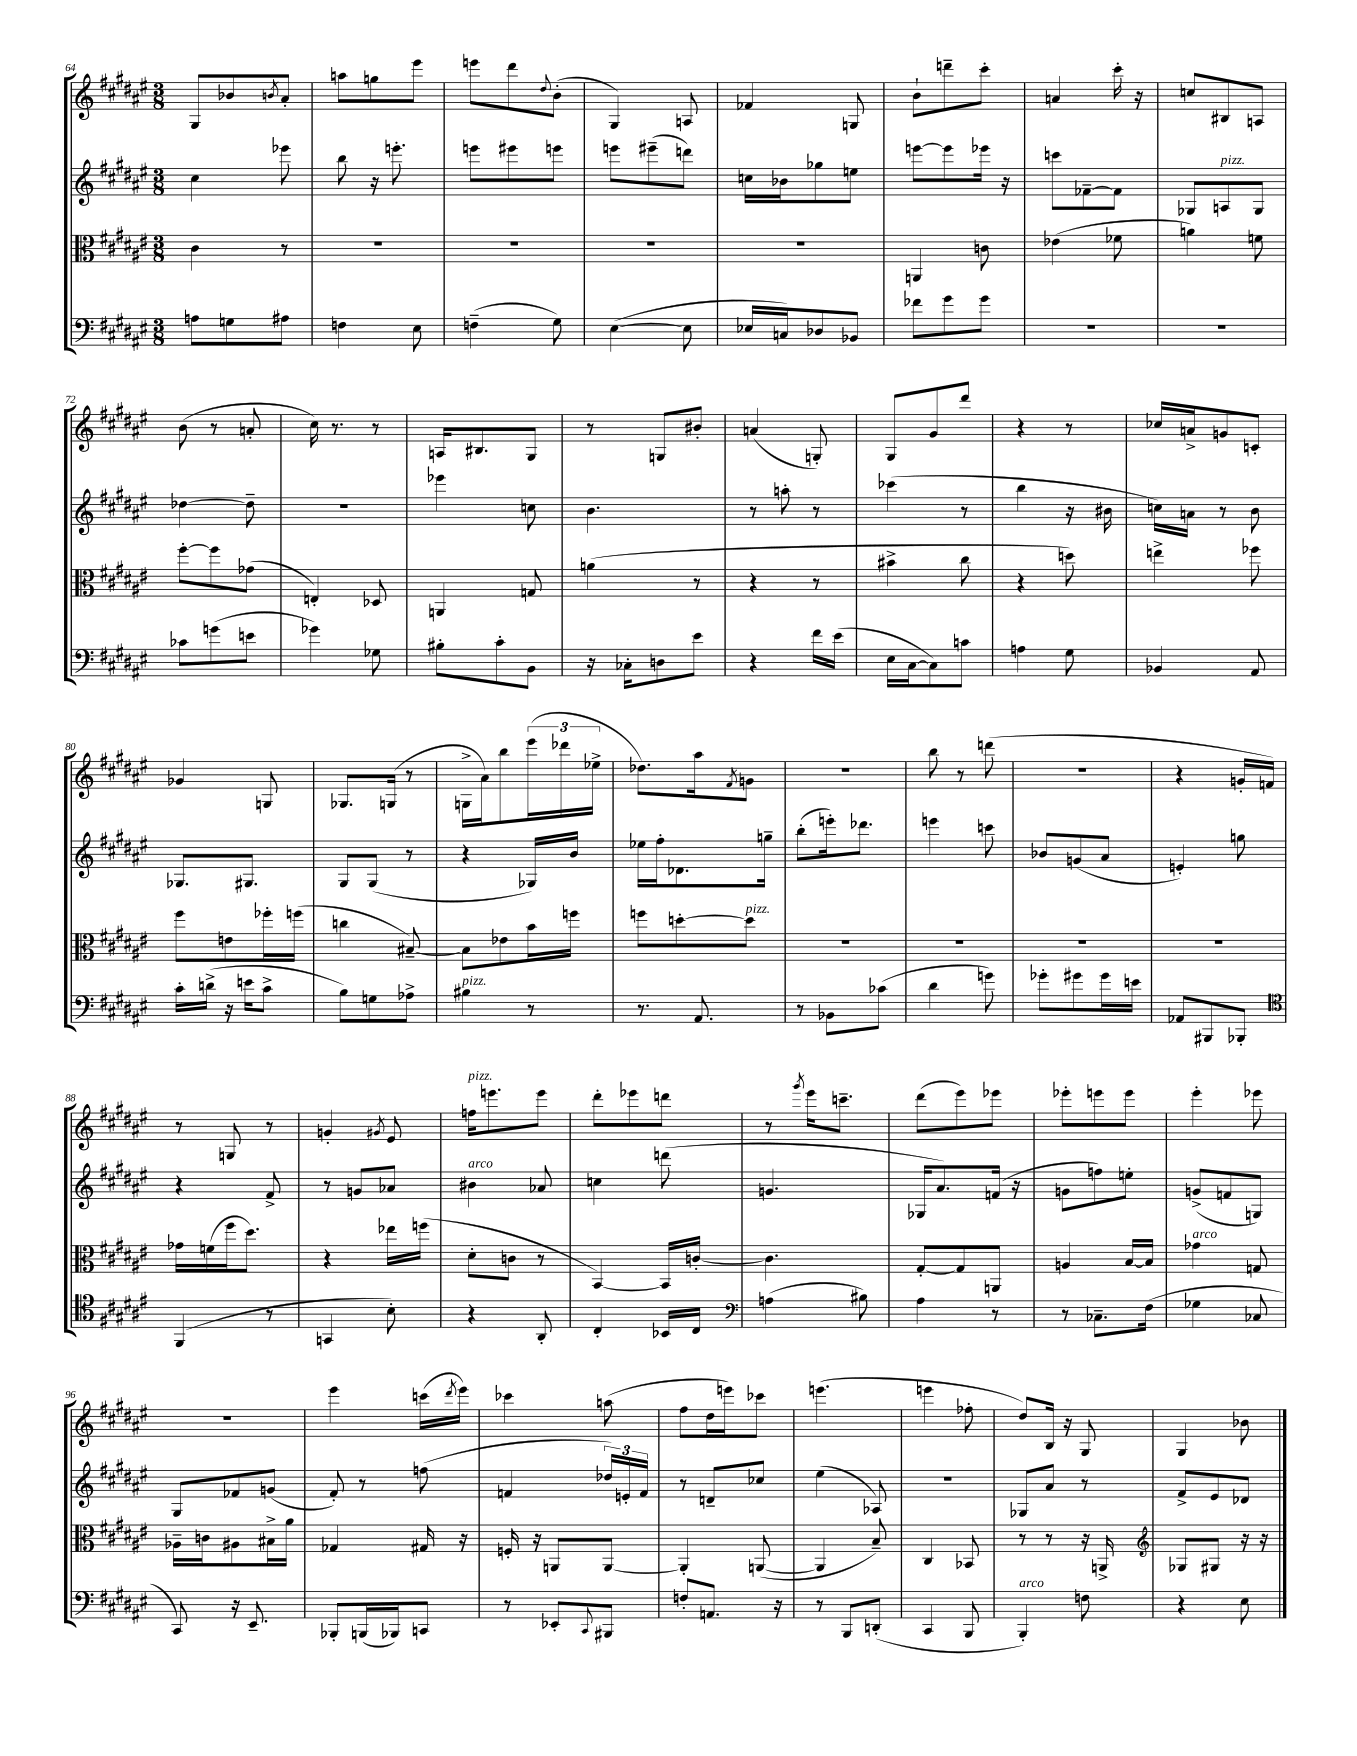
<<
\new StaffGroup <<
\new Staff = "s0" {
    \clef treble \key fis \major \numericTimeSignature \time 3/8
    gis8 bes'8 \acciaccatura { b'8 } ais'8-. |
    a''8 g''8 eis'''8 |
    e'''8 dis'''8 \appoggiatura { dis''8 } b'8-.( |
    gis4) a8 |
    fes'4 g8 |
    b'8-! d'''8-- cis'''8-. |
    a'4 cis'''16-. r16 |
    c''8 bis8 a8 |
    b'8( r8 a'8-. |
    cis''16) r8. r8 |
    a16 bis8. gis8 |
    r8 g8 bis'8-. |
    a'4( g8-.) |
    gis8 gis'8 dis'''8 |
    r4 r8 |
    ces''16 a'16-> g'8 c'8-. |
    ges'4 g8 |
    ges8. g16( r8 |
    g16-> ais'16) b''8 \tuplet 3/2 { eis'''16( des'''16 ees''16-> } |
    des''8.) ais''16 \acciaccatura { fis'8 } g'8 |
    R4. |
    b''8 r8 d'''8( |
    R4. |
    r4 g'16-. f'16) |
    r8 g8 r8 |
    g'4-. \acciaccatura { gis'8 } eis'8 |
    f''16^\markup { \italic "pizz." } e'''8. e'''8 |
    dis'''8-. ees'''8 d'''8 |
    r8 \acciaccatura { gis'''8 } eis'''16 c'''8.-- |
    dis'''8( eis'''8) ees'''8 |
    ees'''8-. e'''8 e'''8 |
    eis'''4-. ees'''8 |
    R4. |
    eis'''4 c'''16( \acciaccatura { dis'''8 } eis'''16) |
    ces'''4 a''8( |
    fis''8 dis''16 e'''16) ces'''8 |
    e'''4.( |
    e'''4 fes''8-. |
    dis''8) b16 r16 gis8 |
    gis4 bes'8 \bar "|." |
}
\new Staff = "s1" {
    \clef treble \key fis \major \numericTimeSignature \time 3/8
    cis''4 ees'''8 |
    b''8 r16 e'''8.-. |
    e'''8 eis'''8 e'''8 |
    e'''8 eis'''8--( d'''8) |
    c''16 bes'16 ges''8 e''8 |
    e'''8~ e'''8 ees'''16 r16 |
    c'''8 fes'8~-- fes'8 |
    ges8 a8^\markup { \italic "pizz." } ges8 |
    des''4~ des''8-- |
    R4. |
    ees'''4 c''8 |
    b'4. |
    r8 a''8-. r8 |
    ces'''4( r8 |
    b''4 r16 bis'16 |
    c''16) a'16 r8 b'8 |
    ges8. gis8. |
    gis8 gis8( r8 |
    r4 ges16) b'16 |
    ees''16 fis''16-. des'8. g''16-- |
    b''8-.( e'''16-.) des'''8. |
    e'''4 c'''8 |
    bes'8 g'8( ais'8 |
    e'4-.) g''8 |
    r4 fis'8-> |
    r8 g'8 aes'8 |
    bis'4^\markup { \italic "arco" } aes'8 |
    c''4 d'''8( |
    g'4. |
    ges16 ais'8.) f'16( r16 |
    g'8 f''8) e''8-. |
    g'8->( f'8 g8) |
    gis8 fes'8 g'8( |
    fis'8-.) r8 f''8( |
    f'4 \tuplet 3/2 { des''16) e'16-. f'16 } |
    r8 d'8-- ces''8 |
    eis''4( aes8) |
    R4. |
    ges8 ais'8 r8 |
    fis'8-> eis'8 des'8 \bar "|." |
}
\new Staff = "s2" {
    \clef alto \key fis \major \numericTimeSignature \time 3/8
    cis'4 r8 |
    R4. |
    R4. |
    R4. |
    R4. |
    a,4 c'8 |
    ees'4( fes'8 |
    a'4) f'8 |
    fis''8~-. fis''8 ges'8( |
    e4-.) des8 |
    a,4 g8 |
    a'4( r8 |
    r4 r8 |
    bis'4-> cis''8 |
    r4 d''8) |
    e''4-> fes''8 |
    fis''8 e'8 fes''16-. f''16( |
    c''4 bis8~--) |
    bis8 ees'8 b'16 f''16 |
    f''8 d''8~-. d''8^\markup { \italic "pizz." } |
    R4. |
    R4. |
    R4. |
    R4. |
    ges'16 f'16( fis''16 dis''8.) |
    r4 ees''16 f''16( |
    dis'8-. c'8 r8 |
    b,4~) b,16 c'16~-. |
    c'4. |
    gis8~-. gis8 a,8 |
    a4 b16~ b16 |
    ges'4^\markup { \italic "arco" } g8 |
    aes16-- c'16 ais8 bis16-> ais'16 |
    ges4 gis16 r16 |
    f16-. r16 a,8 a,8~ |
    a,4-. a,8~( |
    a,4 b8--) |
    cis4 bes,8 |
    r8 r8 r16 a,16-> |
    \clef treble ges8 gis8 r16 r16 \bar "|." |
}
\new Staff = "s3" {
    \clef bass \key fis \major \numericTimeSignature \time 3/8
    a8 g8 ais8 |
    f4 eis8 |
    f4--( gis8) |
    eis4~( eis8 |
    ees16 c16) des8 bes,8 |
    fes'8 gis'8 gis'8 |
    R4. |
    R4. |
    ces'8 g'8( e'8 |
    ges'4) ges8 |
    bis8-. cis'8-. b,8 |
    r16 ces16-. d8 eis'8 |
    r4 fis'16 eis'16( |
    eis16 cis16~ cis8) c'8 |
    a4 gis8 |
    bes,4 ais,8 |
    cis'16-. d'16->( r16 e'16 cis'8-> |
    b8) g8 aes8-> |
    bis4^\markup { \italic "pizz." } r8 |
    r8. ais,8. |
    r8 bes,8 ces'8( |
    dis'4 g'8) |
    ges'8-. gis'8 gis'16 e'16 |
    aes,8 bis,,8 bes,,8-. |
    \clef tenor fis,4( r8 |
    g,4 b8-.) |
    r4 ais,8-. |
    cis4-. bes,16 cis16 |
    \clef bass a4( bis8) |
    ais4 r8 |
    r8 ces8.-- fis16( |
    ges4 ces8 |
    cis,8) r16 eis,8.-- |
    bes,,8-. b,,16( bes,,16) c,8 |
    r8 ees,8-. \appoggiatura { cis,8 } bis,,8 |
    f8-. a,8. r16 |
    r8 b,,8 d,8-.( |
    cis,4 b,,8 |
    b,,4-.^\markup { \italic "arco" }) f8 |
    r4 eis8 \bar "|." |
}
>>
>>
\layout { \context { \Score currentBarNumber = #64 } }
